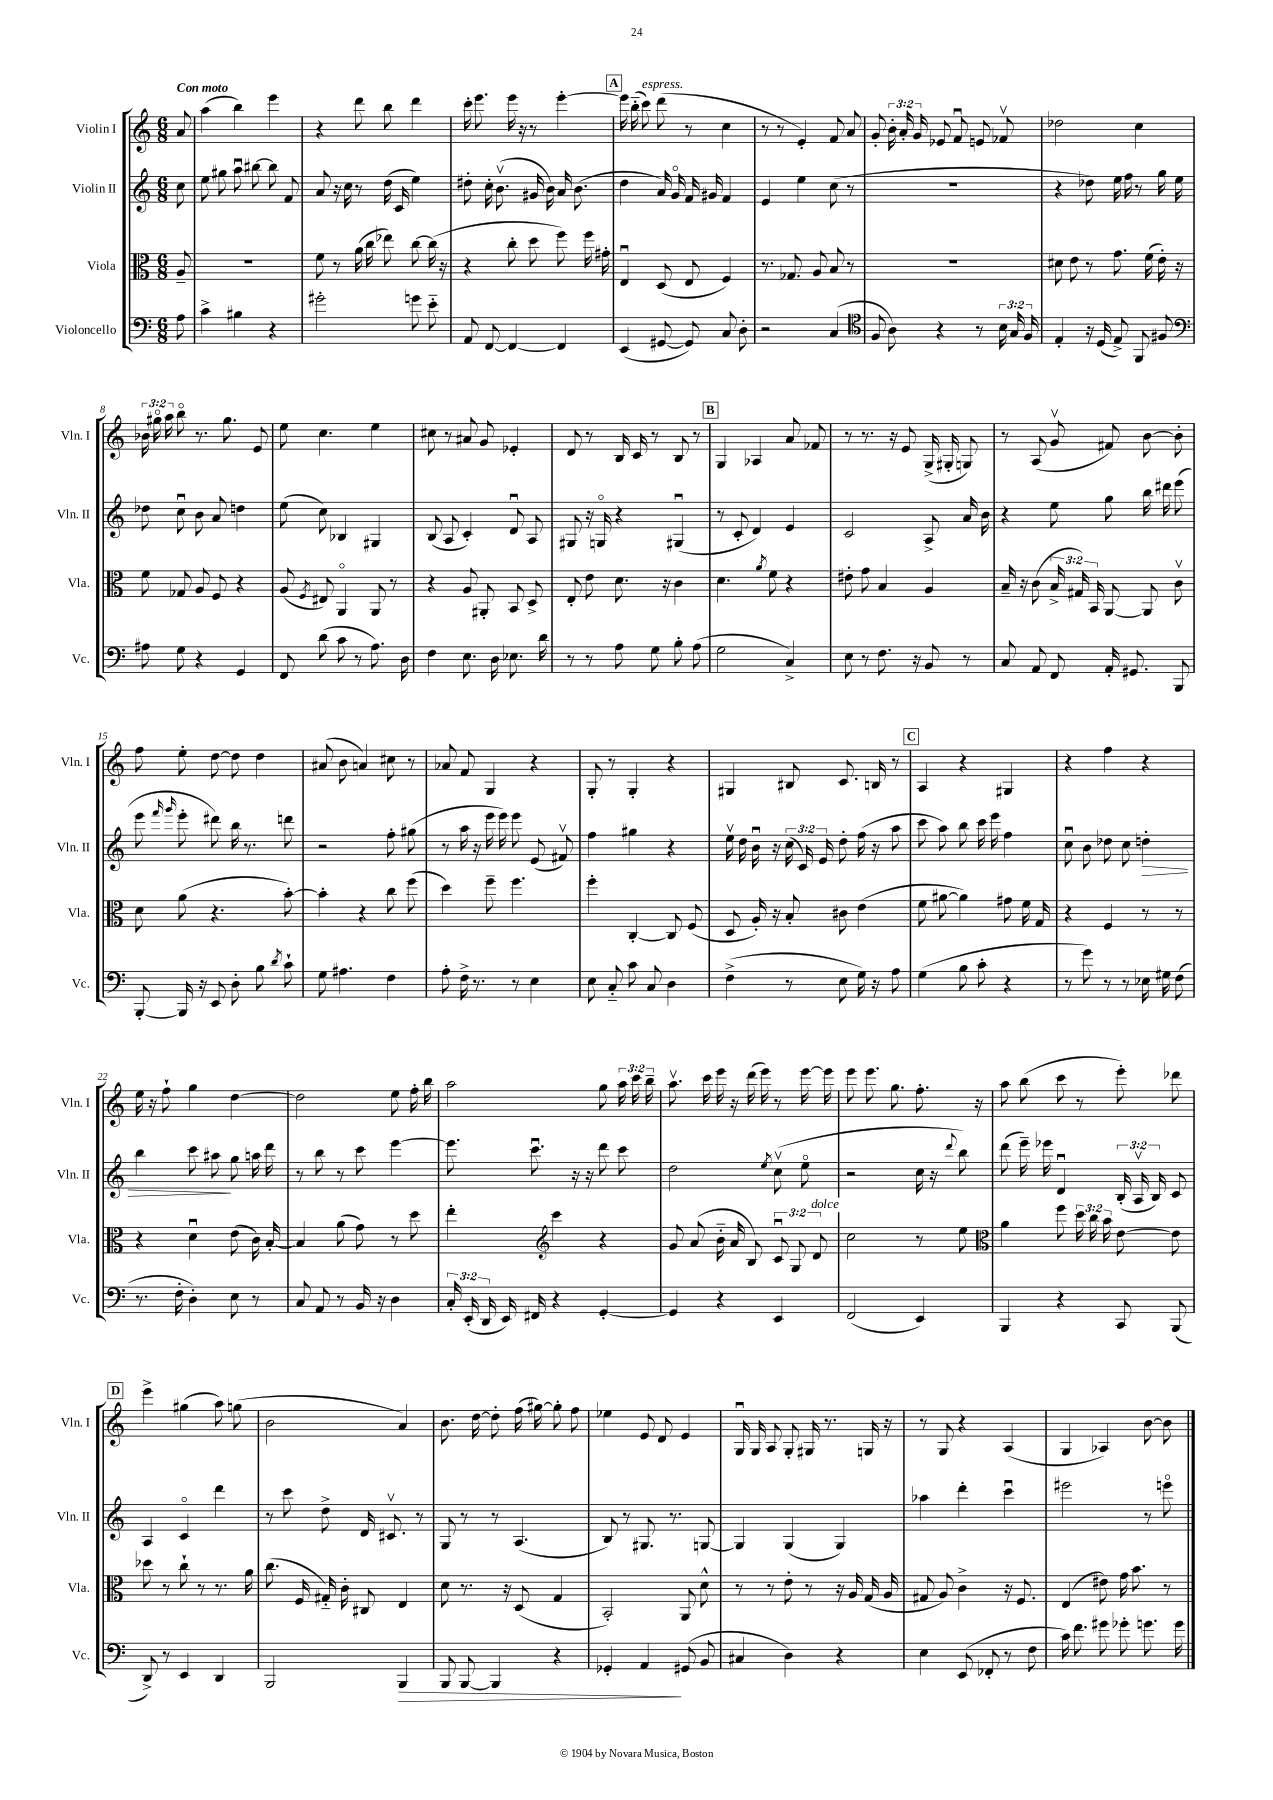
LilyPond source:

<<
\new StaffGroup <<
\new Staff = "s0" \with { instrumentName = "Violin I" shortInstrumentName = "Vln. I" } {
    \clef treble \key c \major \numericTimeSignature \time 6/8 \override Staff.TupletNumber.text = #tuplet-number::calc-fraction-text \partial 8 \tempo "Con moto"
    \autoBeamOff a'8 |
    a''4( b''4) e'''4 |
    r4 d'''8 b''8 d'''4 |
    c'''16-. e'''8. e'''16 r16 r8 e'''4~-. |
    \mark \markup { \box "A" } e'''16 b''16-_( c'''8^\markup { \italic "espress." }) d'''8( r8 c''4 |
    r8 r8 e'4-.) f'8 a'8 |
    g'8-. \tuplet 3/2 { b'16-. a'16-. g'16 } ees'8 f'8\downbow e'8 fes'8\upbow |
    des''2 c''4 |
    \tuplet 3/2 { bes'16 gis''16\flageolet a''16 } b''8\flageolet r8. gis''8. e'8 |
    e''8 c''4. e''4 |
    cis''8 r8 ais'8 g'8 ees'4-. |
    d'8 r8 b16 c'16 r8 b8 r8 |
    \mark \markup { \box "B" } g4 aes4 a'8 fes'8 |
    r8 r8. r16 e'8 g16->( gis16-. g8) |
    r8 a8( g'8\upbow fis'8) b'8~ b'8-. |
    f''8 e''8-. d''8~ d''8 d''4 |
    ais'8( b'8 a'4) cis''8 r8 |
    aes'8 f'8 g4 r4 |
    g8-. r8 g4-. r4 |
    gis4 bis8 c'8. b16 r8 |
    \mark \markup { \box "C" } a4 r4 gis4 |
    r4 f''4 r4 |
    e''16 r16 f''8-! g''4 d''4~ |
    d''2 e''8 f''16-. b''16 |
    a''2 g''8 \tuplet 3/2 { a''16 c'''16 b''16-- } |
    a''8.\upbow c'''16 e'''16 r16 d'''16( e'''16) r8 e'''16~ e'''16 |
    e'''8 e'''8. g''8. f''8.-. r16 |
    a''8 b''8( c'''8 r8 e'''8-.) des'''8 |
    \mark \markup { \box "D" } e'''4-> gis''4( a''8) g''8( |
    b'2 a'4) |
    b'8. d''16~ d''8-. f''16( gis''16~) gis''8-. f''8 |
    ees''4 e'8 d'8 e'4 |
    g16\downbow g16 a8 g8-. gis16 r8. g16 r16 |
    r8 g8 r4 a4( |
    g4 aes4) b'8~ b'8 \bar "|." |
}
\new Staff = "s1" \with { instrumentName = "Violin II" shortInstrumentName = "Vln. II" } {
    \clef treble \key c \major \numericTimeSignature \time 6/8 \override Staff.TupletNumber.text = #tuplet-number::calc-fraction-text \partial 8
    \autoBeamOff c''8 |
    e''8 gis''8 a''8\downbow bis''8~ bis''8 f'8 |
    a'8 r16 c''16 r8 d''16( c'16 e''4) |
    dis''8-. c''16-. b'8.\upbow( gis'16 b'16) a'16 b'8.( |
    \mark \markup { \box "A" } d''4 a'16) g'16\flageolet f'16 gis'16 f'4 |
    e'4 e''4 c''8( r8 |
    R2. |
    r4 des''8) e''16 f''16 r8 g''16 e''16 |
    des''8 c''8\downbow b'8 a'8 d''4 |
    e''8( c''8) bes4 gis4 |
    b8( a8 c'4-.) d'8\downbow a8 |
    gis8 r16 g16\flageolet r4 gis4\downbow( |
    \mark \markup { \box "B" } r8 c'8-. d'4) e'4 |
    c'2 a8-> a'16 b'16 |
    r4 e''8 g''8 b''16 dis'''16 e'''8( |
    e'''8 \grace { f'''16 g'''16 } e'''8-. dis'''8) b''16 r8. d'''8 |
    r2 f''8-. gis''8( |
    r8 a''16 r16 e'''16 e'''16) e'''8 e'8( fis'8\upbow) |
    f''4 gis''4 r4 |
    e''16\upbow d''16 b'16\downbow r16 \tuplet 3/2 { c''16( c'16) e'16 } d''8-. f''16( r16 a''8 |
    \mark \markup { \box "C" } c'''8 a''8) b''8 c'''16 e'''16 f''4 |
    c''8\downbow b'8 des''8 c''8 d''4-.\> |
    b''4 c'''8 ais''8\! g''8 a''16 d'''16 |
    r8 b''8 r8 c'''8 e'''4~ |
    e'''8. c'''8.\downbow r16 r16 d'''8 c'''8 |
    d''2 \acciaccatura { e''8 } c''8\upbow( e''8\flageolet |
    r2 c''16 r16 \appoggiatura { d'''8 } b''8) |
    d'''8( e'''16--) ees'''16 d'4\downbow \tuplet 3/2 { b16-.( a16\upbow b16) } c'8 |
    \mark \markup { \box "D" } a4 c'4\flageolet d'''4 |
    r8 c'''8 d''8-> d'16 cis'8.\upbow r8 |
    g8 r8 r8 a4.( |
    b8) r8 gis8. r8. g8~ |
    g4 g4( g4) |
    aes''4 d'''4-. c'''4\downbow |
    eis'''2 r8 e'''8\flageolet \bar "|." |
}
\new Staff = "s2" \with { instrumentName = "Viola" shortInstrumentName = "Vla." } {
    \clef alto \key c \major \numericTimeSignature \time 6/8 \override Staff.TupletNumber.text = #tuplet-number::calc-fraction-text \partial 8
    \autoBeamOff a8-- |
    R2. |
    f'8 r8 a'16( c''16 ees''8) c''8~ c''16( r16 |
    r4 c''8-. d''8 f''8) f''16 gis'16-. |
    \mark \markup { \box "A" } e4\downbow d8( e8 f4) |
    r8. ges8. a8 b8 r8 |
    R2. |
    dis'8 e'8 r8 g'8. f'16( e'16-.) r16 |
    f'8 ges8 a8 f8 r4 |
    a8( \acciaccatura { f8 } eis8) a,4\flageolet a,8 r8 |
    r4 a8 ais,8-. b,8 d8-> |
    e8-. e'8 d'8. r16 c'4 |
    \mark \markup { \box "B" } d'4. \acciaccatura { a'8 } f'8 r4 |
    eis'8-. g'8 b4 a4 |
    b16-- r16 c'8( \tuplet 3/2 { b16-> gis16) b,16 } a,8~ a,8 c'8\upbow |
    d'8 a'8( r4. b'8~-.) |
    b'4-. r4 c''8 f''8( |
    d''4) f''8-- f''4. |
    f''4-. c4~-. c8 f8( |
    d8 a16-.) r16 b8-. cis'8 e'4( |
    \mark \markup { \box "C" } f'8 ais'8~ ais'4) gis'8 f'16 g16 |
    r4 f4 r8 r8 |
    r4 d'4\downbow e'8( c'16) b16~-. |
    b4 a'8( g'8) r8 d''8 |
    e''4-. \clef treble c'''4 r4 |
    g'8 a'8( b'16-_ a'16 b8) \tuplet 3/2 { c'8\downbow g8 d'8^\markup { \italic "dolce" } } |
    c''2 r8 e''8 |
    \clef alto a'4 f''8 \tuplet 3/2 { d''16 c''16 b'16 } e'8~ e'8 |
    \mark \markup { \box "D" } des''8 r8 c''8-! r8 r8. a'16 |
    c''8.( f16 gis16-_) c'16-. cis8 e4 |
    d'8 r8. r16 d8( g4 |
    b,2-.) a,8 d'8-^ |
    r8 r8 e'8-. r8 r16 a16 g16( a16 |
    gis8 a8) c'4-> r16 f8. |
    e4( eis'8) g'16 b'8. r8 \bar "|." |
}
\new Staff = "s3" \with { instrumentName = "Violoncello" shortInstrumentName = "Vc." } {
    \clef bass \key c \major \numericTimeSignature \time 6/8 \override Staff.TupletNumber.text = #tuplet-number::calc-fraction-text \partial 8
    \autoBeamOff a8 |
    c'4-> bis4 r4 |
    gis'2-. g'8 e'8-_ |
    a,8 f,8~ f,4~ f,4 |
    \mark \markup { \box "A" } e,4( gis,8~ gis,8) c8 d8-. |
    r2 c4( |
    \clef tenor f8 a8) r4 r8 \tuplet 3/2 { b16 g16 f16 } |
    e4-. r16 d16( e8->) f,8 fis8 |
    \clef bass ais8 g8 r4 g,4 |
    f,8 d'8( c'8 r8 a8.) d16 |
    f4 e8. d16 ees8. d'16 |
    r8 r8 a8 g8 b8-. a8( |
    \mark \markup { \box "B" } g2 c4->) |
    e8 r8 f8. r16 b,8 r8 |
    c8 a,8 f,8 a,16-. gis,8. b,,8 |
    b,,8~-. b,,16 r16 e,8 d8-. b8 \acciaccatura { d'8 } c'8-! |
    g8 ais4. f4 |
    a8-. f16-> r8. r8 e4 |
    e8 c8-_ c'8 c8 d4 |
    f4->( r8 e8 g16) r16 a8 |
    \mark \markup { \box "C" } g4( b8 c'8-. r4 |
    r8 g'8) r8 r8 ees16 gis16 f8( |
    r8. f16-. d4-.) e8 r8 |
    c8 a,8 r8 b,16 r16 d4 |
    \tuplet 3/2 { c16-. e,16-.( d,16 } e,16) fis,16 r4 g,4~-. |
    g,4 r4 e,4 |
    f,2( e,4) |
    b,,4 r4 c,8 b,,8( |
    \mark \markup { \box "D" } d,8->) r8 e,4 d,4 |
    b,,2 b,,4\> |
    b,,8 b,,8~ b,,4 r4 |
    ges,4-. a,4\! gis,8( b,8 |
    cis4 d4) r4 |
    e4 e,8( fes,8-. r8 f8 |
    c'16) f'8. gis'8 ges'8-. g'8. g'16 \bar "|." |
}
>>
>>
